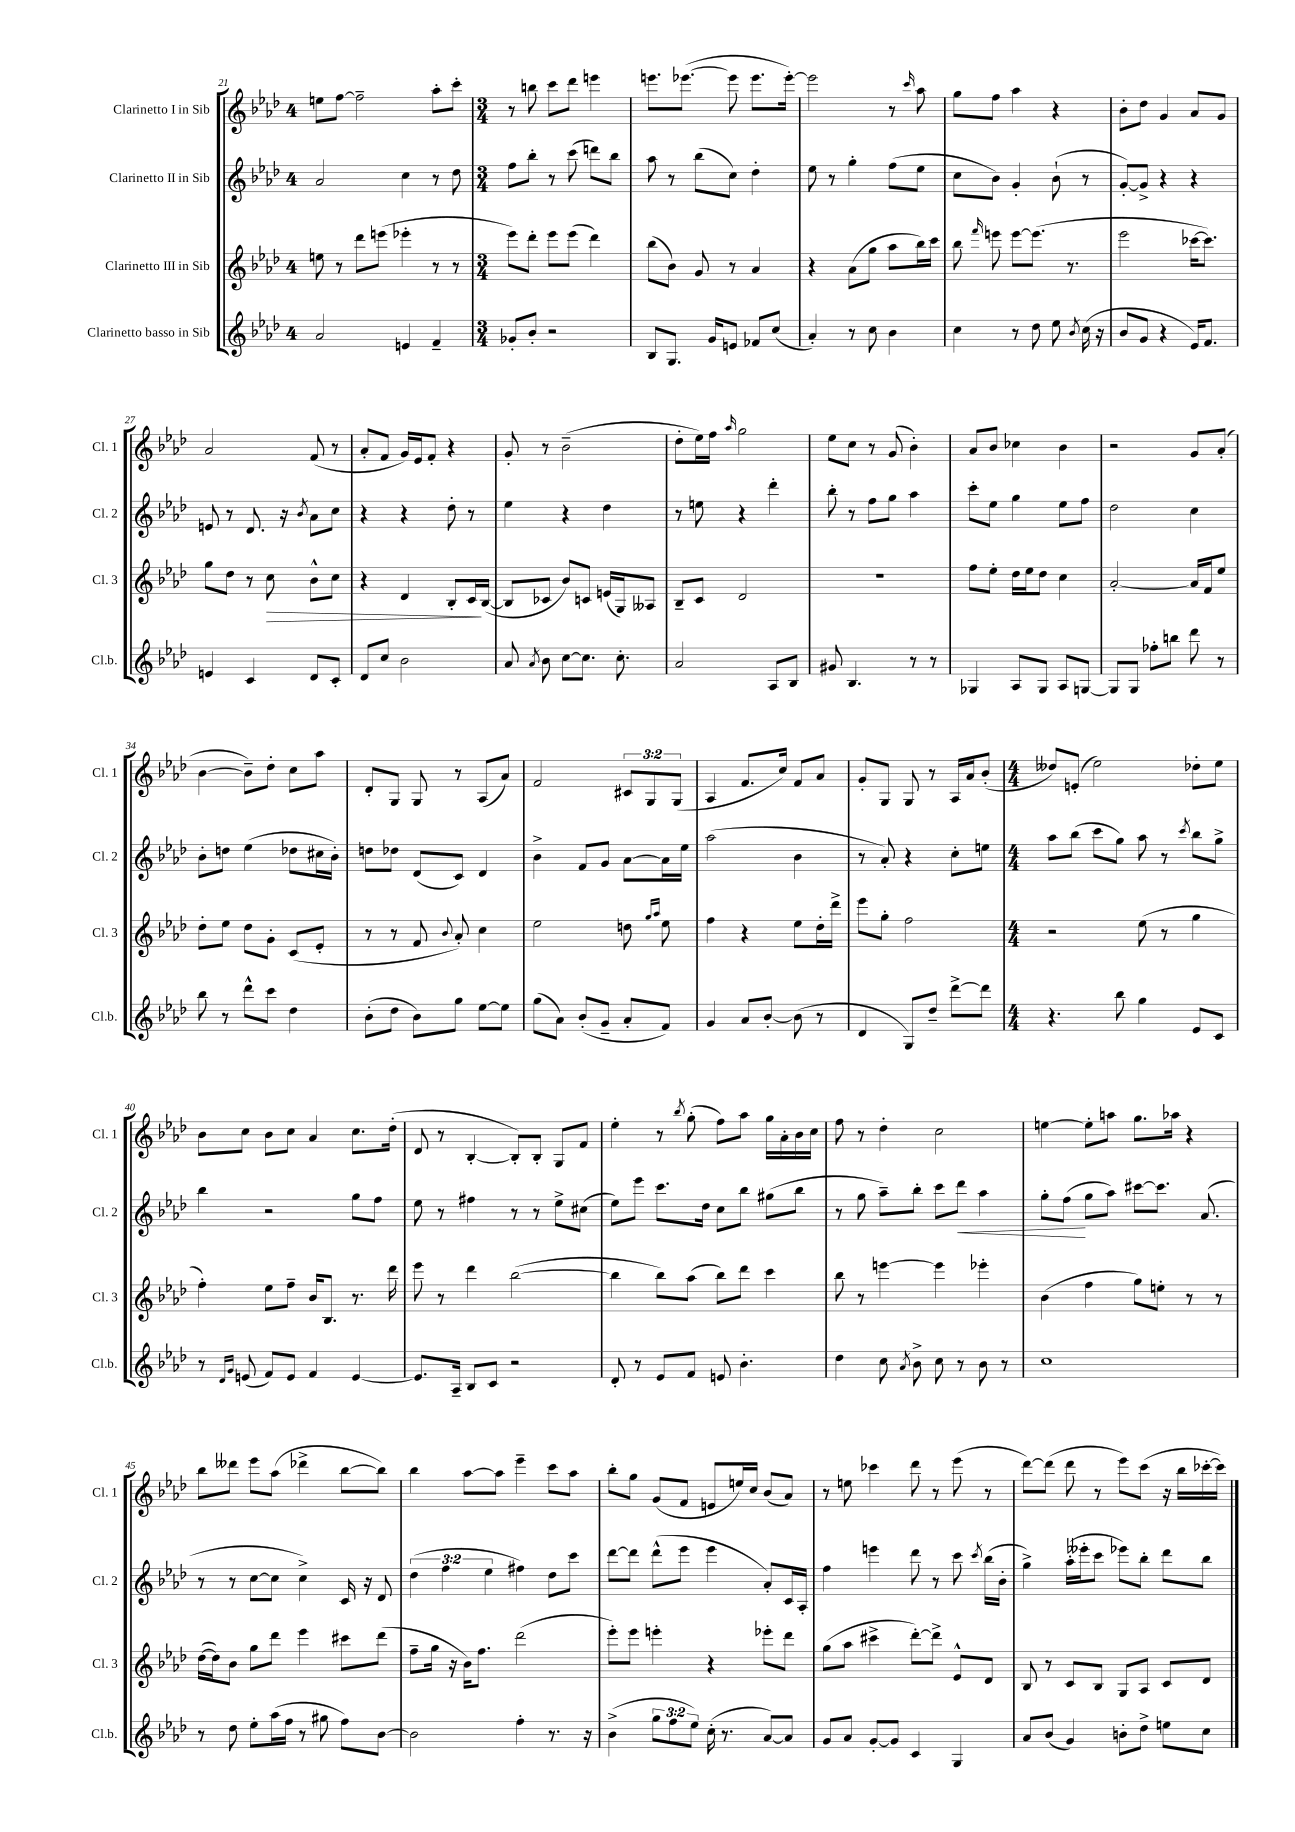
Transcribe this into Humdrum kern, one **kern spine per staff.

**kern	**kern	**dynam	**kern	**dynam	**kern
*part4	*part3	*part3	*part2	*part2	*part1
*staff4	*staff3	*staff3	*staff2	*staff2	*staff1
*I"Clarinetto basso in Sib	*I"Clarinetto III in Sib	*	*I"Clarinetto II in Sib	*	*I"Clarinetto I in Sib
*I'Cl.b.	*I'Cl. 3	*	*I'Cl. 2	*	*I'Cl. 1
*clefG2	*clefG2	*	*clefG2	*	*clefG2
*k[b-e-a-d-]	*k[b-e-a-d-]	*	*k[b-e-a-d-]	*	*k[b-e-a-d-]
*M4/4	*M4/4	*	*M4/4	*	*M4/4
=21	=21	=21	=21	=21	=21
2a-/	8een\	.	2a-/	.	8een\L
.	8r	.	.	.	[8ff\J
.	8ddd-\L	.	.	.	2ff~\]
.	(8eeen\J	.	.	.	.
4en/	4eee-X'\	.	4cc\	.	.
4f~/	8r	.	8r	.	8aa-'\L
.	8r	.	8dd-\	.	8ccc'\J
=22	=22	=22	=22	=22	=22
*M3/4	*M3/4	*	*M3/4	*	*M3/4
8g-X'/L	8eee-\L)	.	8ff\L	.	8r
8b-'/J	8ddd-'\J	.	8bb-'\J	.	8bbn\
2r	8eee-\L	.	8r	.	8ccc\L
.	(8eee-\J	.	(8ccc\	.	8ddd-\J
.	4ddd-\)	.	8dddn\L)	.	4eeen\
.	.	.	8bb-\J	.	.
=23	=23	=23	=23	=23	=23
8B-/L	(8bb-\L	.	8aa-\	.	8.eeen\L
8.G/J	8b-\J)	.	8r	.	.
.	.	.	.	.	([8.eee-X\J
.	8g/	.	(8bb-\L	.	.
16g/KL	.	.	.	.	.
8en/J	8r	.	8cc\J)	.	8eee-\]
8f-X/L	4a-/	.	4dd-'\	.	8.eee-\L
(8cc/J	.	.	.	.	.
.	.	.	.	.	[16eee-'\Jk)
=24	=24	=24	=24	=24	=24
4a-'/)	4r	.	8ee-\	.	2eee-\]
.	.	.	8r	.	.
8r	(8a-\L	.	4gg'\	.	.
8cc\	8gg\J	.	.	.	.
4b-\	8aa-\L	.	(8ff\L	.	8r
.	.	.	.	.	16qqccc/
.	16bb-\L)	.	8ee-\J	.	8aa-\
.	16ccc\JJ	.	.	.	.
=25	=25	=25	=25	=25	=25
4cc\	8bb-\	.	8cc\L	.	8gg\L
.	16qqfff/	.	.	.	.
.	8eeen\	.	8b-\J)	.	8ff\J
8r	[8eee\L	.	4g'/	.	4aa-\
8dd-\	(8.eee\J]	.	.	.	.
8ee-\	.	.	(8b-`\	.	4r
.	8.r	.	.	.	.
8qb-/	.	.	.	.	.
(16cc\	.	.	8r	.	.
16r	.	.	.	.	.
=26	=26	=26	=26	=26	=26
8b-/L	2eee-\	.	[8g'/L)	.	8b-'\L
8g/J	.	.	8g^/J]	.	8dd-\J
4r	.	.	4r	.	4g/
16e-/KL)	[16ccc-X\KL	.	4r	.	8a-/L
8.f/J	8.ccc-\J])	.	.	.	.
.	.	.	.	.	8g/J
!!LO:LB:g=z
=27	=27	=27	=27	=27	=27
4en/	8gg\L	.	8en/	.	2a-/
.	8dd-\J	.	8r	.	.
4c/	8r	.	8.d-/	.	.
!	!	!LO:HP:b	!	!	!
.	8cc\	>	.	.	.
.	.	.	16r	.	.
.	.	.	8qb-/	.	.
8d-/L	8b-^^\L	.	8a-\L	.	(8f/
8c'/J	8cc\J	.	8cc\J	.	8r
=28	=28	=28	=28	=28	=28
8d-/L	4r	.	4r	.	8a-'/L
8cc/J	.	.	.	.	8f/J
2b-\	4d-/	.	4r	.	16g/LL)
.	.	.	.	.	16e-/J
.	.	.	.	.	8f'/J
.	8B-'/L	.	8dd-'\	.	4r
.	16c/L	.	8r	.	.
.	([16B-/JJ	]	.	.	.
=29	=29	=29	=29	=29	=29
8a-/	8B-/L]	.	4ee-\	.	8g'/
8qa-/	.	.	.	.	.
8b-\	8c-X/J	.	.	.	8r
[8cc\L	8b-/L)	.	4r	.	(2b-~\
8.cc\J]	8cn/J	.	.	.	.
.	(16en/LL	.	4dd-\	.	.
8.cc'\	16G/J)	.	.	.	.
.	8A--X/J	.	.	.	.
=30	=30	=30	=30	=30	=30
2a-/	8B-~/L	.	8r	.	8dd-'\L
.	8c/J	.	8een\	.	16ee-\L)
.	.	.	.	.	16ff\JJ
.	.	.	.	.	16qqaa-/
.	2d-/	.	4r	.	2gg\
8A-/L	.	.	4ddd-'\	.	.
8B-/J	.	.	.	.	.
=31	=31	=31	=31	=31	=31
8g#X/	2.r	.	8bb-'\	.	8ee-\L
4.B-/	.	.	8r	.	8cc\J
.	.	.	8ff\L	.	8r
.	.	.	8gg\J	.	(8g/
8r	.	.	4aa-\	.	4b-'\)
8r	.	.	.	.	.
=32	=32	=32	=32	=32	=32
4G-X/	8ff\L	.	8ccc'\L	.	8a-/L
.	8ee-'\J	.	8ee-\J	.	8b-/J
8A-/L	16dd-\LL	.	4gg\	.	4cc-X\
.	16ee-\J	.	.	.	.
8G-/J	8dd-\J	.	.	.	.
8A-/L	4cc\	.	8ee-\L	.	4b-\
[8Gn/J	.	.	8ff\J	.	.
=33	=33	=33	=33	=33	=33
8G/L]	[2a-'/	.	2dd-\	.	2r
8G/J	.	.	.	.	.
8ff-X'\L	.	.	.	.	.
8bbn\J	.	.	.	.	.
8ddd-\	16a-/LL]	.	4cc\	.	8g/L
.	16f/J	.	.	.	.
8r	8ee-/J	.	.	.	(8a-'/J
!!LO:LB:g=z
=34	=34	=34	=34	=34	=34
8bb-\	8dd-'\L	.	8b-'\L	.	[4b-\
8r	8ee-\J	.	8ddn\J	.	.
8ddd-^^\L	8dd-\L	.	(4ee-\	.	8b-~\L])
8ccc\J	8g'\J	.	.	.	8dd-'\J
4dd-\	(8c/L	.	8dd-X\L	.	8cc\L
.	8e-'/J	.	16cc#X\L	.	8aa-\J
.	.	.	16b-'\JJ)	.	.
=35	=35	=35	=35	=35	=35
(8b-'\L	8r	.	8ddn\L	.	8d-'/L
8dd-\J	8r	.	8dd-X\J	.	8G/J
8b-\L)	8f/	.	(8d-/L	.	8G/
.	8qqb-/	.	.	.	.
8gg\J	8a-'/)	.	8c/J)	.	8r
[8ee-\L	4cc\	.	4d-/	.	(8A-/L
8ee-\J]	.	.	.	.	8a-/J)
=36	=36	=36	=36	=36	=36
(8gg\L	2ee-\	.	4b-^\	.	2f/
8a-\J)	.	.	.	.	.
(8b-'/L	.	.	8f/L	.	.
8g~/J	.	.	8g/J	.	.
8a-'/L	8ddn\	.	[8a-\L	.	12c#X/L
.	.	.	.	.	12G/
.	16qqgg/LL	.	.	.	.
.	16qqaa-/JJ	.	.	.	.
8f/J)	8ee-\	.	16a-\L]	.	.
.	.	.	.	.	(12G/J
.	.	.	16ee-\JJ	.	.
=37	=37	=37	=37	=37	=37
4g/	4ff\	.	(2aa-\	.	4A-/
8a-/L	4r	.	.	.	8.f/L
[8b-'/J	.	.	.	.	.
.	.	.	.	.	16cc/Jk)
(8b-\]	8ee-\L	.	4b-\	.	8f/L
8r	16dd-'\L	.	.	.	8a-/J
.	16ddd-^\JJ	.	.	.	.
=38	=38	=38	=38	=38	=38
4d-/	8eee-\L	.	8r	.	8g'/L
.	8gg'\J	.	8a-'/)	.	8G/J
8G/L)	2ff\	.	4r	.	8G/
8dd-~/J	.	.	.	.	8r
[8ddd-^\L	.	.	8cc'\L	.	16A-/LL
.	.	.	.	.	16a-/J
8ddd-\J]	.	.	8een\J	.	(8b-'/J
=39	=39	=39	=39	=39	=39
*M4/4	*M4/4	*	*M4/4	*	*M4/4
4.r	2r	.	8aa-\L	.	8dd--X/L)
.	.	.	(8bb-\J	.	(8en'/J
.	.	.	8ccc\L	.	2ee-\)
8bb-\	.	.	8gg\J)	.	.
4gg\	(8ee-\	.	8aa-\	.	.
.	8r	.	8r	.	.
.	.	.	8qccc/	.	.
8e-/L	4gg\	.	8bb-\L	.	8dd-X'\L
8c/J	.	.	8gg^\J	.	8ee-\J
!!LO:LB:g=z
=40	=40	=40	=40	=40	=40
8r	4ff'\)	.	4bb-\	.	8b-\L
16qqd-/LL	.	.	.	.	.
16qqg/JJ	.	.	.	.	.
(8en/	.	.	.	.	8cc\J
8f/L)	8ee-\L	.	2r	.	8b-\L
8e/J	8ff~\J	.	.	.	8cc\J
4f/	16b-/KL	.	.	.	4a-/
.	8.B-/J	.	.	.	.
[4e/	8.r	.	8gg\L	.	8.cc\L
.	.	.	8ff\J	.	.
.	16ddd-\	.	.	.	(16dd-'\Jk
=41	=41	=41	=41	=41	=41
8.e/L]	8eee-\	.	8ee-\	.	8d-/
.	8r	.	8r	.	8r
16A-~/Jk	.	.	.	.	.
8B-/L	4ddd-\	.	4ff#X\	.	[4B-'/
8c/J	.	.	.	.	.
2r	([2bb-\	.	8r	.	8B-'/L])
.	.	.	8r	.	8B-'/J
.	.	.	8ee-^\L	.	8G/L
.	.	.	(8cc#X\J	.	8f/J
=42	=42	=42	=42	=42	=42
8d-'/	4bb-\]	.	8ee-\L)	.	4ee-'\
8r	.	.	8eee-\J	.	.
8e-/L	8bb-\L)	.	8.ccc\L	.	8r
.	.	.	.	.	8qbb-/
8f/J	(8aa-\J	.	.	.	(8gg'\
.	.	.	16dd-\Jk	.	.
8en/	8bb-\L)	.	8cc\L	.	8ff\L)
4.b-'\	8ddd-\J	.	8bb-\J	.	8aa-\J
.	4ccc\	.	(8gg#X\L	.	16gg\LL
.	.	.	.	.	16a-'\
.	.	.	8bb-\J	.	16b-\
.	.	.	.	.	16cc\JJ
=43	=43	=43	=43	=43	=43
4dd-\	8bb-\	.	8r	.	8ff\
.	8r	.	8gg\	.	8r
8cc\	[4eeen\	.	8aa-~\L)	.	4dd-'\
8qa-/	.	.	.	.	.
8b-^\	.	.	8bb-'\J	.	.
8cc\	4eee\]	.	8ccc\L	.	2cc\
!	!	!	!	!LO:HP:b	!
8r	.	.	8ddd-\J	<	.
8b-\	4eee-X'\	.	4aa-\	.	.
8r	.	.	.	.	.
=44	=44	=44	=44	=44	=44
1cc	(4b-\	.	8gg'\L	.	[4een\
.	.	.	(8ff\J	.	.
.	4ff\	.	8gg\L	[	8ee'\L]
.	.	.	8aa-\J)	.	8aan\J
.	8gg\L)	.	[8ccc#X\L	.	8.gg\L
.	8een'\J	.	8.ccc#\J]	.	.
.	.	.	.	.	16aa-X\Jk
.	8r	.	.	.	4r
.	.	.	(8.a-/	.	.
.	8r	.	.	.	.
!!LO:LB:g=z
=45	=45	=45	=45	=45	=45
8r	([16dd-\LL	.	8r	.	8bb-\L
.	16dd-\J])	.	.	.	.
8dd-\	8b-\J	.	8r	.	8ddd--X\J
8ee-'\L	8gg\L	.	[8cc\L	.	8eee-\L
(16aa-\L	8ddd-\J	.	8cc\J]	.	(8aa-\J
16ff\JJ	.	.	.	.	.
8r	4eee-\	.	4cc^\)	.	4ddd-X^\
8gg#X\	.	.	.	.	.
8ff\L)	8ccc#X\L	.	16c/	.	[8bb-\L
.	.	.	16r	.	.
[8b-\J	(8ddd-\J	.	8d-/	.	8bb-\J])
=46	=46	=46	=46	=46	=46
2b-\]	8ff~\L	.	(6dd-\	.	4bb-\
.	16gg\Jk	.	.	.	.
.	.	.	6ff\	.	.
.	16r	.	.	.	.
.	16b-\KL)	.	.	.	[8aa-\L
.	8.ff\J	.	.	.	.
.	.	.	6ee-\	.	.
.	.	.	.	.	8aa-\J]
4ff'\	(2ddd-\	.	4ff#X\)	.	4eee-~\
8.r	.	.	8dd-\L	.	8ccc\L
.	.	.	8ccc\J	.	8aa-\J
16r	.	.	.	.	.
=47	=47	=47	=47	=47	=47
(4b-^\	8eee-'\L)	.	[8ddd-\L	.	8bb-'\L
.	8eee-\J	.	8ddd-\J]	.	8gg\J
12gg\L	4eeen'\	.	(8ddd-^^\L	.	(8g/L
12ff\	.	.	.	.	.
.	.	.	8eee-\J	.	8f/J
12ee-\J)	.	.	.	.	.
(16cc'\	4r	.	4eee-\	.	8en/L
8.r	.	.	.	.	.
.	.	.	.	.	16een/L)
.	.	.	.	.	16cc/JJ
[8a-/L)	8eee-X'\L	.	8a-'/L)	.	(8b-/L
8a-/J]	8ddd-\J	.	16c/L	.	8a-/J)
.	.	.	16A-'/JJ	.	.
=48	=48	=48	=48	=48	=48
8g/L	(8gg\L	.	4ff\	.	8r
8a-/J	8aa-\J	.	.	.	8een\
[8g'/L	4ccc#X^\	.	4eeen\	.	4ccc-X\
8g/J]	.	.	.	.	.
4c/	[8ddd-'\L)	.	8ddd-\	.	8ddd-\
.	8ddd-^\J]	.	8r	.	8r
4G/	8e-^^/L	.	8ccc\	.	(8eee-\
.	.	.	8qccc/	.	.
.	8d-/J	.	(16bb-\LL	.	8r
.	.	.	16b-'\JJ	.	.
=49	=49	=49	=49	=49	=49
8a-/L	8B-/	.	4gg^\)	.	[8ddd-\L)
(8b-/J	8r	.	.	.	(8ddd-\J]
4g/)	8c/L	.	(16aa-'\LL	.	8ddd-\
.	.	.	16eee--X'\J	.	.
.	8B-/J	.	8ccc\J	.	8r
8bn'\L	8G/L	.	8eee-X\L)	.	8eee-\L)
8dd-^\J	8A-/J	.	8bb-'\J	.	(8ccc\J
8een\L	8c/L	.	8ddd-\L	.	16r
.	.	.	.	.	16bb-\LL
8cc\J	8d-/J	.	8bb-\J	.	[16ccc-X'\
.	.	.	.	.	16ccc-\JJ])
==	==	==	==	==	==
*-	*-	*-	*-	*-	*-
